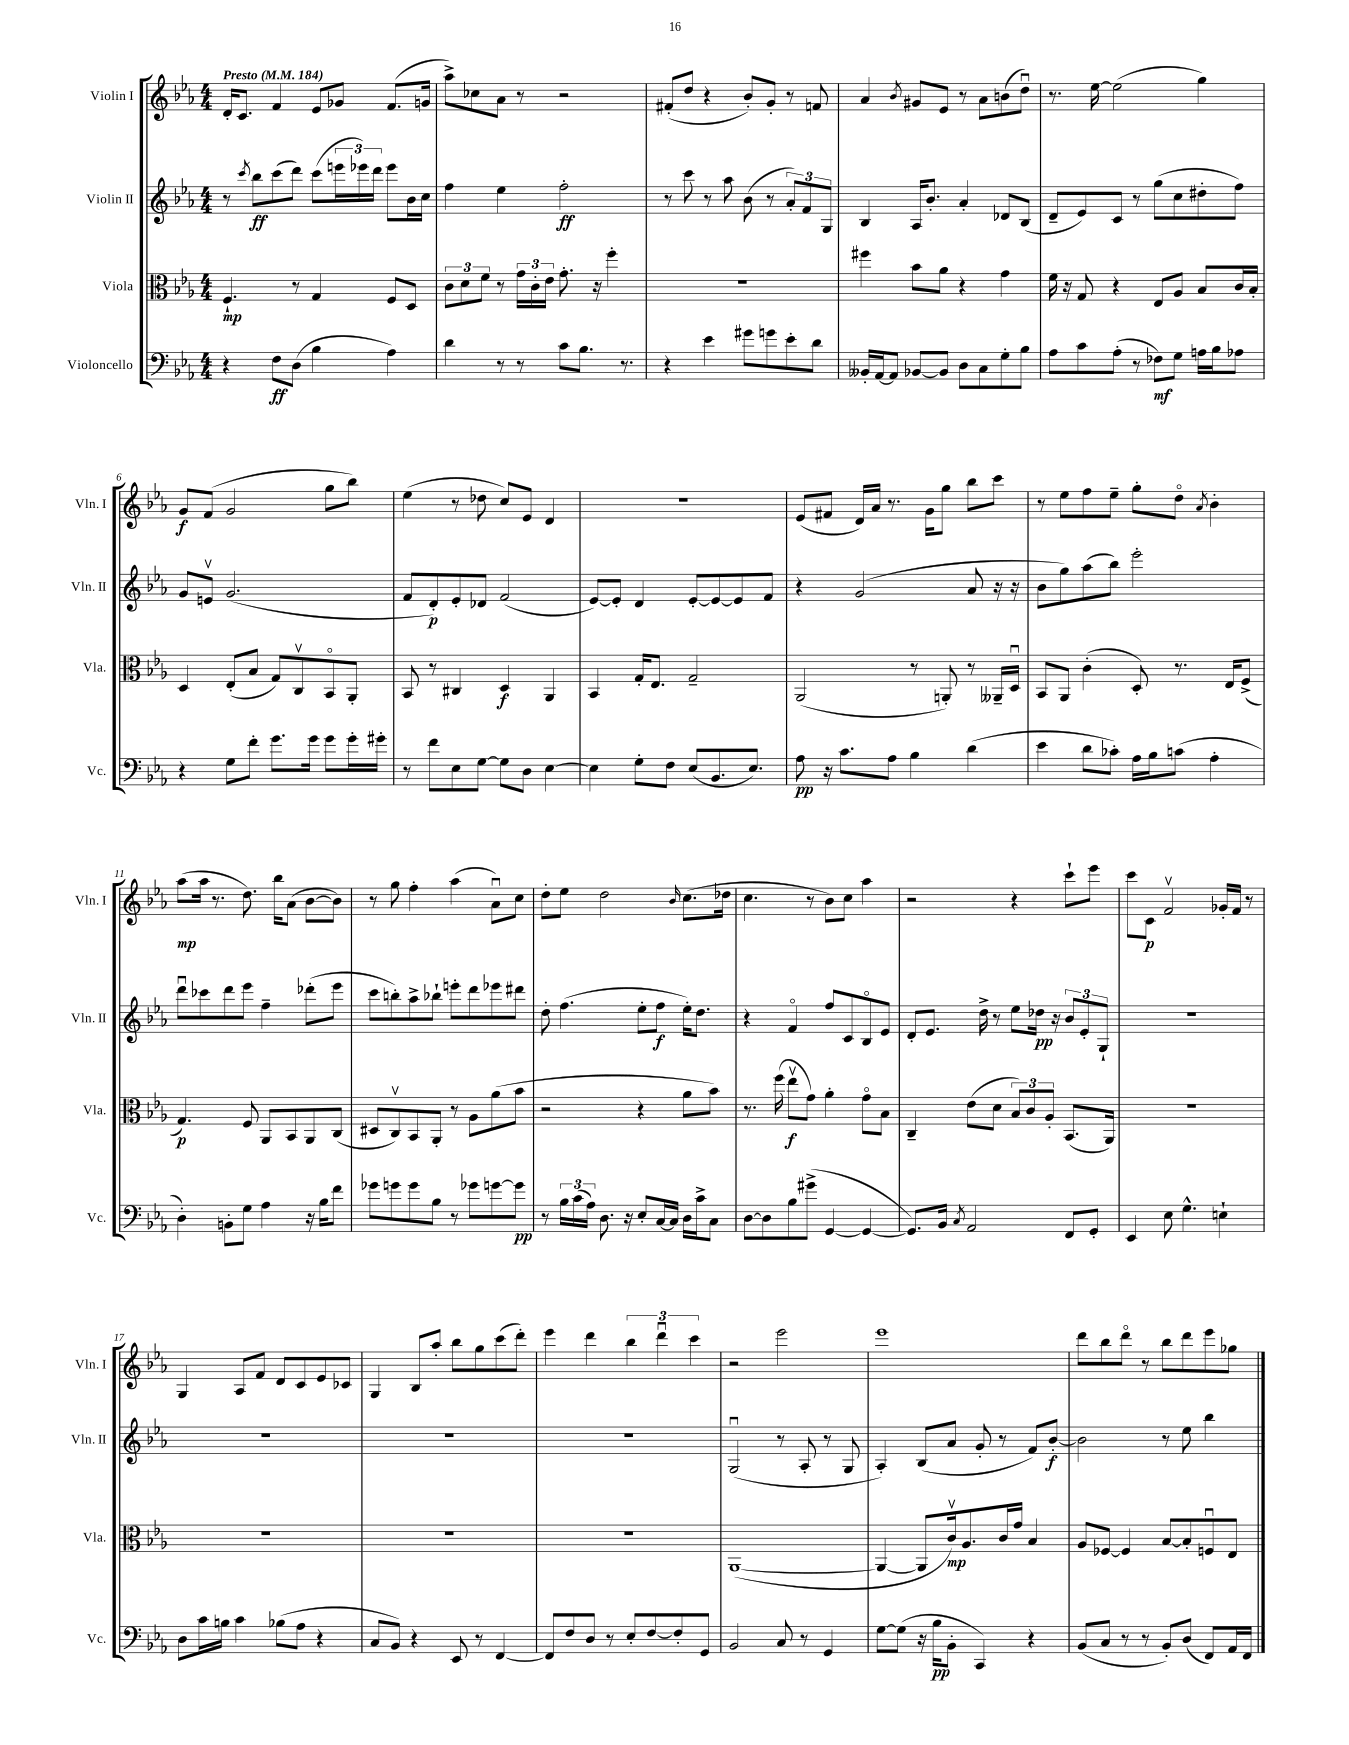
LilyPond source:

<<
\new StaffGroup <<
\new Staff = "s0" \with { instrumentName = "Violin I" shortInstrumentName = "Vln. I" } {
    \clef treble \key ees \major \numericTimeSignature \time 4/4 \tempo "Presto" 4 = 184
    d'16-. c'8. f'4 ees'8 ges'8 f'8.( g'16 |
    aes''8->) ces''8 aes'8 r8 r2 |
    fis'8-.( d''8 r4 bes'8-.) g'8-. r8 f'8 |
    aes'4 \acciaccatura { bes'8 } gis'8 ees'8 r8 aes'8 b'8( d''8\downbow) |
    r8. ees''16~ ees''2( g''4) |
    g'8\f f'8( g'2 g''8 bes''8) |
    ees''4( r8 des''8 c''8) ees'8 d'4 |
    R1 |
    ees'8( fis'8 d'16) aes'16 r8. g'16 g''8 bes''8 c'''8 |
    r8 ees''8 f''8 ees''8-- g''8-. d''8\flageolet \acciaccatura { aes'8 } bes'4-. |
    aes''8\mp( aes''16 r8. d''8.) bes''16 aes'8( bes'8~ bes'8) |
    r8 g''8 f''4-. aes''4( aes'8\downbow) c''8 |
    d''8-. ees''8 d''2 \grace { bes'16 } c''8.( des''16 |
    c''4. r8 bes'8) c''8 aes''4 |
    r2 r4 c'''8-! ees'''8 |
    c'''8 c'8\p f'2\upbow ges'16-. f'16 r8 |
    g4 aes8 f'8 d'8 c'8 ees'8 ces'8 |
    g4 bes8 aes''8-. bes''8 g''8 c'''8( d'''8-.) |
    ees'''4 d'''4 \tuplet 3/2 { bes''4 d'''4\downbow c'''4 } |
    r2 ees'''2 |
    ees'''1 |
    d'''8 bes''8 d'''8\flageolet r8 bes''8 d'''8 ees'''8 ges''8 \bar "|." |
}
\new Staff = "s1" \with { instrumentName = "Violin II" shortInstrumentName = "Vln. II" } {
    \clef treble \key ees \major \numericTimeSignature \time 4/4
    r8 \acciaccatura { c'''8 } bes''8\ff c'''8( d'''8) c'''8( \tuplet 3/2 { e'''16 ees'''16) d'''16 } ees'''8 bes'16 c''16 |
    f''4 ees''4 f''2-.\ff |
    r8 c'''8 r8 aes''8 bes'8( r8 \tuplet 3/2 { aes'8-.) f'8 g8 } |
    bes4 aes16 bes'8.-. aes'4-. des'8 bes8( |
    d'8-- ees'8) c'8 r8 g''8( c''8 dis''8-. f''8) |
    g'8 e'8\upbow g'2.( |
    f'8 d'8-.\p) ees'8-. des'8 f'2( |
    ees'8~) ees'8-. d'4 ees'8~-. ees'8~ ees'8 f'8 |
    r4 g'2( aes'8 r16 r16 |
    bes'8 g''8) aes''8( bes''8) ees'''2-. |
    d'''8\downbow ces'''8 d'''8 ees'''8 f''4-- des'''8-.( ees'''8 |
    c'''8 b''8-.) aes''8-> bes''8-! e'''8-. d'''8 ees'''8 dis'''8 |
    d''8-. f''4.( ees''8-. f''8\f ees''16-.) d''8. |
    r4 f'4\flageolet f''8 c'8 bes8\flageolet ees'8 |
    d'8-. ees'8. d''16-> r8 ees''8 des''16\pp r16 \tuplet 3/2 { bes'8 ees'8-. g8-! } |
    R1 |
    R1 |
    R1 |
    R1 |
    g2\downbow( r8 aes8-. r8 g8 |
    aes4-.) bes8( aes'8 g'8-. r8 f'8) bes'8~-.\f |
    bes'2 r8 ees''8 bes''4 \bar "|." |
}
\new Staff = "s2" \with { instrumentName = "Viola" shortInstrumentName = "Vla." } {
    \clef alto \key ees \major \numericTimeSignature \time 4/4
    f4.-!\mp r8 g4 f8 d8 |
    \tuplet 3/2 { c'8 d'8 f'8 } r8 \tuplet 3/2 { g'16 c'16-. ees'16 } g'8.-. r16 f''4-. |
    R1 |
    fis''4 bes'8 aes'8 r4 g'4 |
    f'16 r16 g8 r4 ees8 aes8 bes8 c'16 bes16-. |
    d4 ees8-.( bes8 g8) c8\upbow bes,8\flageolet aes,8-. |
    bes,8 r8 cis4 d4\f aes,4 |
    bes,4 g16-. ees8. g2-- |
    aes,2( r8 a,8-.) r8 aeses,16-- d16\downbow |
    bes,8 aes,8 c'4-.( d8-.) r8. ees16 f8->( |
    g4.\p) f8 aes,8 bes,8 aes,8 c8( |
    dis8 c8\upbow) bes,8 aes,8-. r8 aes8 aes'8( bes'8 |
    r2 r4 aes'8 bes'8) |
    r8. f''16( ees''8\upbow\f g'8) aes'4-. g'8\flageolet bes8 |
    c4-- ees'8( d'8 \tuplet 3/2 { bes8) c'8 aes8-. } bes,8.( aes,16) |
    R1 |
    R1 |
    R1 |
    R1 |
    aes,1~( |
    aes,4~ aes,8 c'16\upbow\mp) aes8. c'16 g'16 bes4 |
    aes8 fes8~ fes4 bes8~ bes8-. f8\downbow ees8 \bar "|." |
}
\new Staff = "s3" \with { instrumentName = "Violoncello" shortInstrumentName = "Vc." } {
    \clef bass \key ees \major \numericTimeSignature \time 4/4
    r4 f8\ff d8( bes4 aes4) |
    d'4 r8 r8 c'8 bes8. r8. |
    r4 ees'4 gis'8 g'8 ees'8-. d'8 |
    beses,16-. aes,16~ aes,8 bes,8~ bes,8 d8 c8 g8-. bes8 |
    aes8 c'8 aes8-.( r8 fes8\mf) g8 a16 bes16 aes8 |
    r4 g8 f'8-. g'8. g'16 g'8 g'16-. gis'16-. |
    r8 f'8 ees8 g8~ g8 d8 ees4~ |
    ees4 g8-. f8 ees8( bes,8. ees8.) |
    aes8\pp r16 c'8. aes8 bes4 d'4( |
    ees'4 d'8 ces'8-.) aes16 bes16 c'8( aes4-. |
    d4-.) b,8-. g8 aes4 r16 bes16 f'8 |
    ges'8 g'8 g'8 bes8 r8 ges'8 g'8~ g'8\pp |
    r8 \tuplet 3/2 { bes16 c'16( aes16) } d8. r16 ees8-. c16~ c16 d16 c'16-> c8 |
    d8~ d8 bes8 gis'8->( g,4~ g,4~ |
    g,8.) bes,16 \acciaccatura { c8 } aes,2 f,8 g,8-. |
    ees,4 ees8 g4.-^ e4-! |
    d8 c'16 b16 c'4 bes8( aes8 r4 |
    c8 bes,8) r4 ees,8 r8 f,4~ |
    f,8 f8 d8 r8 ees8-. f8~ f8-. g,8 |
    bes,2 c8 r8 g,4 |
    g8~ g8( r16 bes16\pp bes,8-. c,4) r4 |
    bes,8( c8 r8 r8 bes,8-.) d8( f,8) aes,16 f,16 \bar "|." |
}
>>
>>
